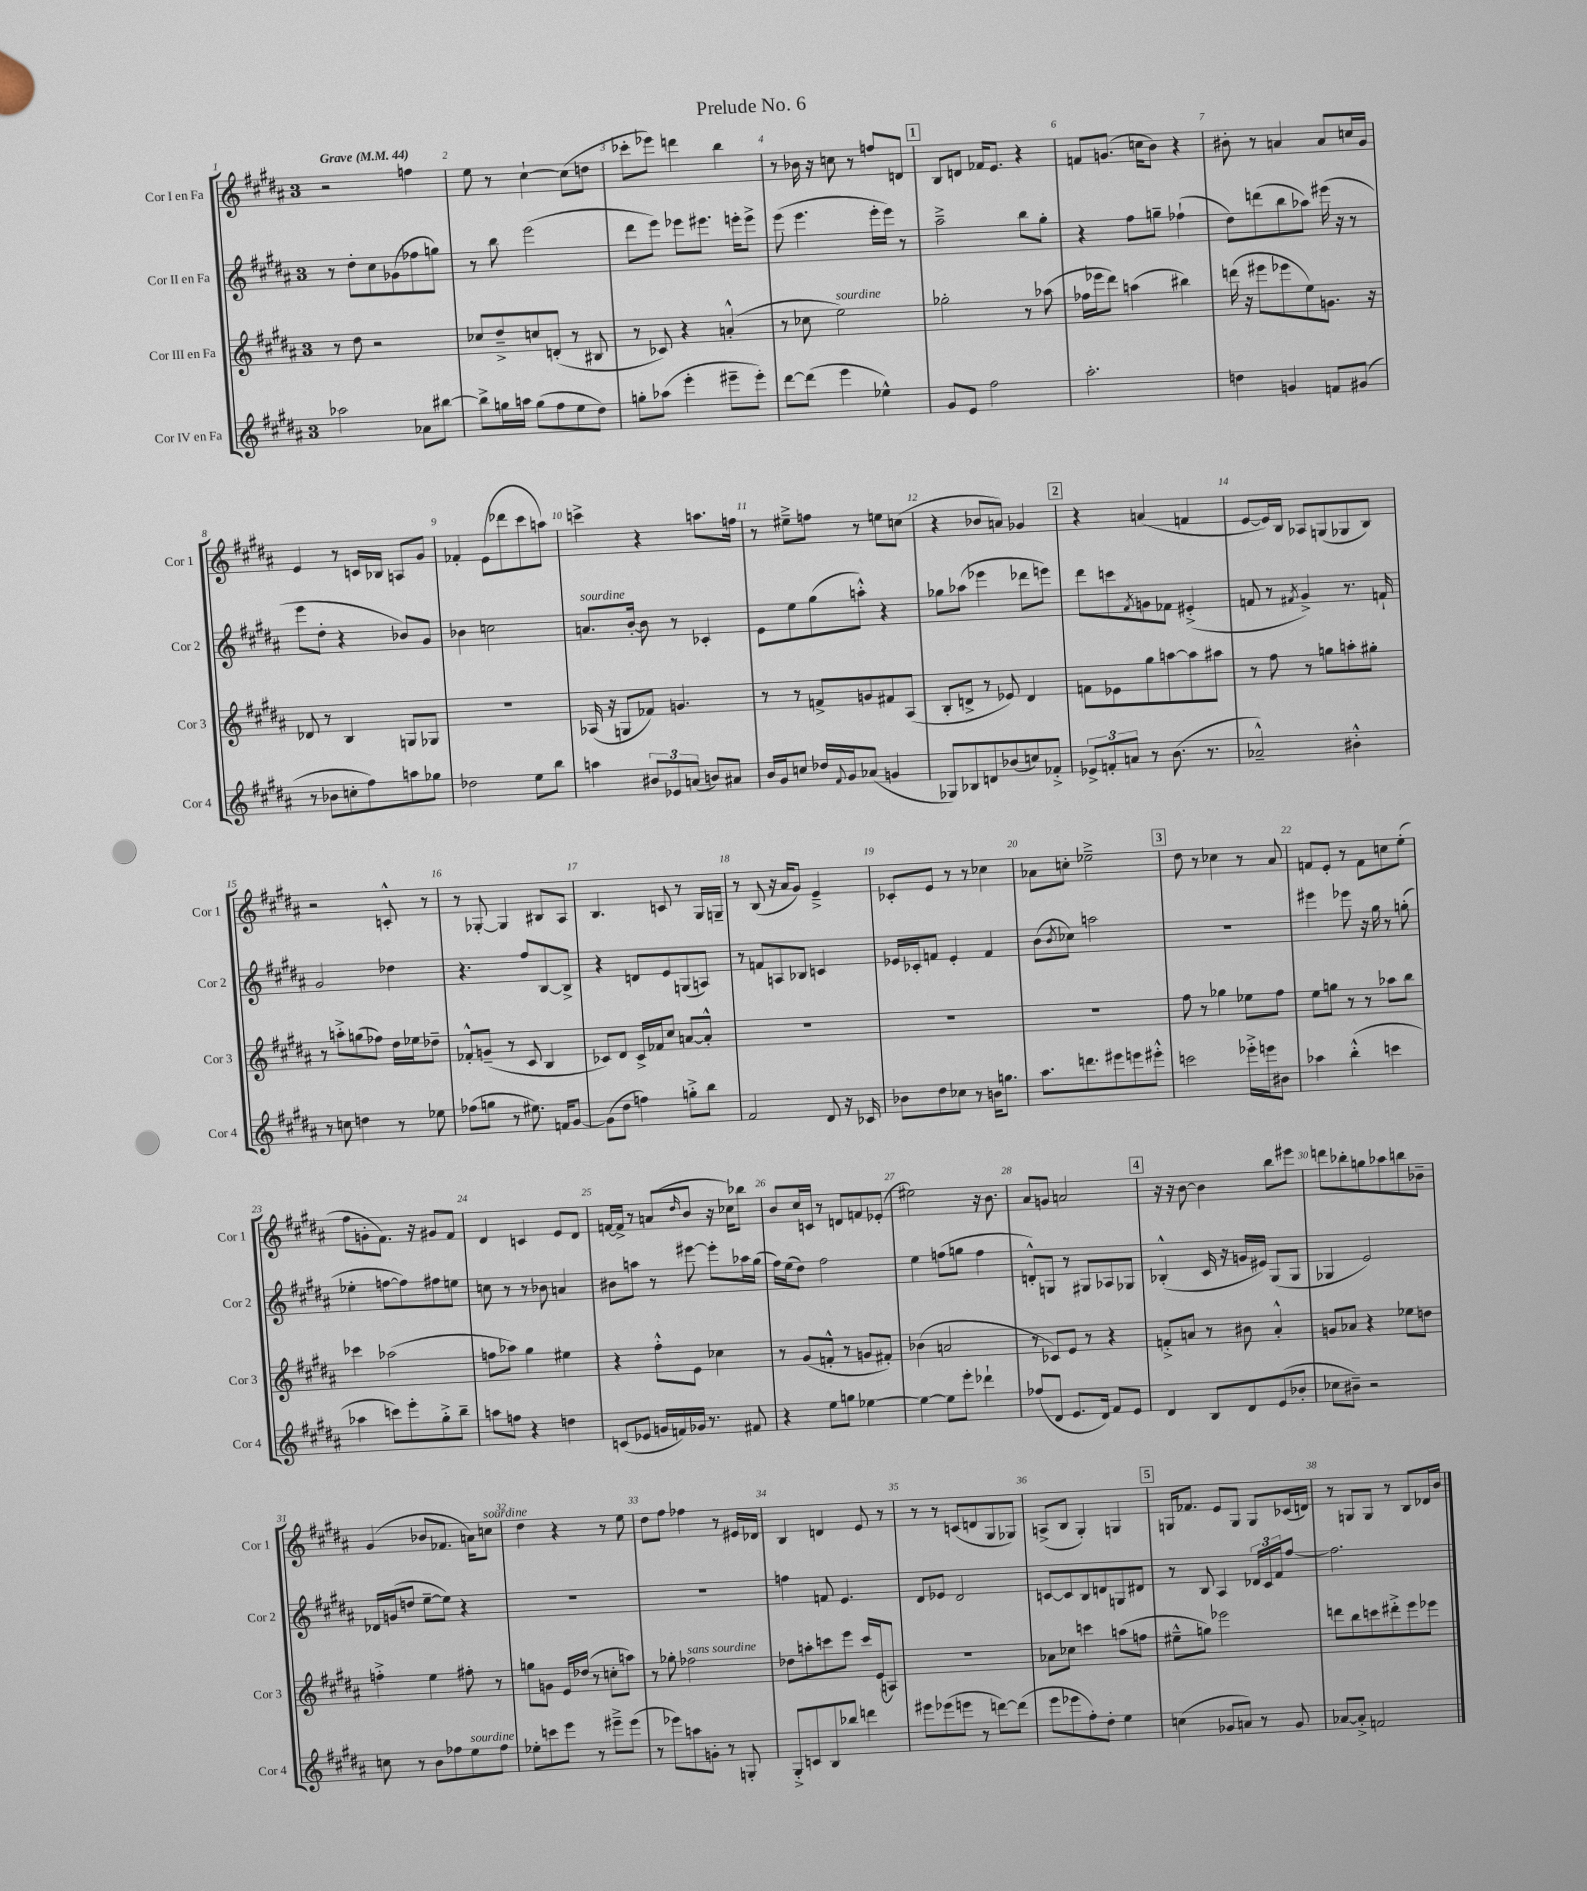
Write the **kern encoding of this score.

**kern	**kern	**kern	**kern
*part4	*part3	*part2	*part1
*staff4	*staff3	*staff2	*staff1
*I"Cor IV en Fa	*I"Cor III en Fa	*I"Cor II en Fa	*I"Cor I en Fa
*I'Cor 4	*I'Cor 3	*I'Cor 2	*I'Cor 1
*clefG2	*clefG2	*clefG2	*clefG2
*k[f#c#g#d#a#]	*k[f#c#g#d#a#]	*k[f#c#g#d#a#]	*k[f#c#g#d#a#]
*M3/4	*M3/4	*M3/4	*M3/4
*MM44	*MM44	*MM44	*MM44
=1	=1	=1	=1
!	!	!	!LO:TX:a:B:t=Grave
2aa-X\	8r	8r	2r
.	8dd#\	8dd#'\L	.
.	2r	8cc#\	.
.	.	(8g-X\	.
8a-X\L	.	8ff-X\	4ffn\
[8bb#X\J	.	8ggn\J)	.
=2	=2	=2	=2
8bb#^\L]	8cc-X/L	8r	8ee\
16ggn\L	8dd#~^/	8bb\	8r
16aan\JJ	.	.	.
(8gg\L	8ccn/	(2eee\	[4cc#`\
8ff#\	(8dn'/J	.	.
8ee\	8r	.	(8cc#\L]
8dd#\J)	8B#X/	.	8ddn\J
=3	=3	=3	=3
8ggn'\L	8r	8ddd#\L	8ccc-X'\L
(8aa-X\J	8c-X/)	8eee\J)	8eee-X\J)
4eee'\	4r	8eee-X\L	4dddn\
.	.	8.eee#X\J	.
8eee#X~\L	(4an'^^/	.	4bb\
.	.	16eeen'\KL	.
8eee#'\J)	.	8eee^\J	.
=4	=4	=4	=4
[8ddd#\L	8r	(8eee\	8r
(8ddd#\J]	8cc-X\	4.eee\	16b-X\
.	.	.	16r
!	!LO:TX:a:i:t=sourdine	!	!
4eee\	2ee\)	.	8ccn\
.	.	.	8r
4ee-X^^\)	.	16eee'\LL	8ffn/L
.	.	16eee\JJ)	.
.	.	8r	8dn/J
!!LO:REH:place=s1:t=1
=5	=5	=5	=5
8g#/L	2gg-X'\	2aa#~^\	8B/L
8e/J	.	.	8dn/J
2ff#\	.	.	16f-X/KL
.	.	.	8.e/J
.	8r	8bb\L	4r
.	(8aa-X\	8gg#'\J	.
=6	=6	=6	=6
2.aa#'\	16ff-X\LL	4r	8fn/L
.	16eee-X\J	.	.
.	8ddd#\J)	.	(8.gn/J
.	(4aan\	8ff#\L	.
.	.	.	16ccn\KL
.	.	8ggn~\J	8b\J)
.	4bb#X\)	(4ff-X`\	4r
=7	=7	=7	=7
4ddn\	(16dddn\	8dd#\L)	8b#X'\
.	16r	.	.
.	8eee#X\L	(8dddn\	8r
4gn/	8eee-X\	8bb\	4an/
.	8ee\)	8aa-X\J)	.
8fn/L	8.gn\J	(16eee#X\	8a/L
.	.	16r	.
(8g#X/J	.	8r	16ccn/L
.	16r	.	16g#/JJ
!!LO:LB:g=z
=8	=8	=8	=8
8r	8d-X/	8eee\L	4e/
8b-X\L	8r	8dd#'\J	.
8ccn'\	4B/	4r	8r
8ff#\)	.	.	16cn/LL
.	.	.	16B-X/JJ
8aan\	8Gn/L	8b-X/L)	8An/L
8gg-X\J	8G-X/J	8g#/J	8g#/J
=9	=9	=9	=9
2dd-X\	2.r	4b-X\	4f-X'/
.	.	2ccn\	(8e\L
.	.	.	8ddd-X\
8ee\L	.	.	8ccc#\
8bb\J	.	.	8aan\J)
=10	=10	=10	=10
!	!	!LO:TX:a:i:t=sourdine	!
4aan\	(16A-X/	8.an/L	4cccn^\
.	16r	.	.
.	8Gn/L	.	.
.	.	[16b'/Jk	.
12b#X/L	8f-X/J)	8b\]	4r
12e-X/	.	.	.
.	4.gn/	8r	.
(12an/J	.	.	.
8bn/L)	.	4c-X'/	8.aan\L
8a#X/J	.	.	.
.	.	.	16ffn\Jk
=11	=11	=11	=11
16b/LL	8r	8e\L	8r
16g#/J	.	.	.
8ccn/J	8r	8ee\	8ee#X~^\L
16dd-X/LL	8fn^/L	(8gg#\	8ffn\J
8qqf#/	.	.	.
16g#/J	.	.	.
(8a-X/J	8gn/	8aan'^^\J)	8r
4gn/	8f#X/	4r	8een\L
.	(8A#/J	.	(8ccn\J
=12	=12	=12	=12
8G-X/L)	8B'/L	8gg-X\L	4r
8B-X/	8dn^/J	(8aa-X\J	.
8dn/	8r	4eee-X\	8b-X/L
(8b-X/	8e-X/)	.	8an/J)
8ccn/)	4d/	8ddd-X\L	4g-X/
8f-X'^/J	.	8eeen\J)	.
!!LO:REH:place=s1:t=2
=13	=13	=13	=13
12e-X^/L	8fn\L	8ddd#\L	4r
12fn'/	.	.	.
.	8e-X\	8cccn\	.
12an/J	.	.	.
.	.	8qf#/	.
8r	8gg#\	8gn\	(4an/
(8.b\	[8aan\	8f-X\J	.
.	8aa\]	(4e#X'^/	4fn/
8.r	.	.	.
.	8aa#X\J	.	.
=14	=14	=14	=14
2a-X~^^/)	8r	8fn/	[8e/L
.	8ff#\	8r	16e/L])
.	.	.	16B/JJ
.	.	8qf#X/	.
.	8r	4g#^/)	8A-X/L
.	8ggn\L	.	(8Gn/
4b#X'^^\	8aan'\	8.r	8G-X/
.	8gg#X'\J	.	8B/J)
.	.	16fn`/	.
!!LO:LB:g=z
=15	=15	=15	=15
8r	8r	2g#/	2r
8ccn\	8aan'^\L	.	.
4ddn\	(8ggn\	.	.
.	8ff-X\J)	.	.
8r	16dd#\LL	4dd-X\	8cn'^^/
.	16ee-X\J	.	.
8ee-X\	8dd-X~\J	.	8r
=16	=16	=16	=16
(8ff-X\L	8f-X'^^/L	4.r	8r
8ggn\J	(8gn~/J	.	[8G-X'/
8r	8r	.	4G-/]
8.ee#X\)	8c#/	8ff#/L	.
.	4B/	[8B/	8B#X/L
16fn/KL	.	.	.
[8g#/J	.	8B^/J]	8A#/J
=17	=17	=17	=17
(8g#\L]	8c-X/L)	4r	4.B/
8dd#\J	8d#/J	.	.
4ffn\)	16c-^/LL	8dn/L	.
.	16f-X/J	.	.
.	8cc#/J	8e/	8cn/
8ggn'^\L	[8an/L	(8Gn/	8r
8bb\J	8a'^^/J]	8An/J)	16G#/LL
.	.	.	16Gn~/JJ
=18	=18	=18	=18
2f#/	2.r	8r	8r
.	.	8fn/L	(8B/
.	.	8An/	16r
.	.	.	16a#/KL
.	.	8B-X/J	8g#/J)
8d#/	.	4cn/	4e~^/
16r	.	.	.
16c-X/	.	.	.
=19	=19	=19	=19
8b-X\L	2.r	16e-X/LL	8c-X'/L
.	.	16c-X'/J	.
8dd#\	.	8fn/J	8e/J
8cc-X\J	.	4e-'/	8r
8r	.	.	8r
16bn\KL	.	4f/	4cc-X\
8.ggn\J	.	.	.
=20	=20	=20	=20
8.aa#\L	2.r	(8b\L	8a-X\L
.	.	8qb/	.
.	.	8cc-X\J)	8ccn'\J
8.dddn\	.	.	.
.	.	2aan\	2ee-X~^\
8eee#X\	.	.	.
8eeen\	.	.	.
8eee#X'^^\J	.	.	.
!!LO:REH:place=s1:t=3
=21	=21	=21	=21
2cccn\	8ff#\	2.r	8dd#\
.	8r	.	8r
.	4gg-X\	.	4cc-X\
16eee-X'^\LL	8ee-X\L	.	8r
16eeen\J	.	.	.
8b#X\J	8ff#\J	.	8a#/
=22	=22	=22	=22
4aa-X\	8ee\L	4eee#X\	8fn/L
.	8ggn\J	.	8e'/J
(4bb'^^\	8r	8eee-X\	8r
.	8r	16r	8f\L
.	.	16gg#\	.
4cccn\	8aa-X\L	8r	8ccn\
.	8bb\J	(8ggn'\	(8ee'\J
!!LO:LB:g=z
=23	=23	=23	=23
4aa-X\	4ccc-X\	4ee-X'\	8ff#\L
.	.	.	8gn'\
8cccn\L)	(2aa-X\	[8ffn\L	8.f#\J)
8eee'\	.	8ff\])	.
.	.	.	16r
8gg#'^\	.	8ff#X\	8g#X/L
8bb~\J	.	8een\J	8f#/J
=24	=24	=24	=24
8aan\L	8ffn\L	8ccn\	4d#/
8ffn\J	8aa-X\J)	8r	.
4r	4gg#\	8r	4cn/
.	.	8b-X\	.
4ddn\	4ee#X\	4an/	8e/L
.	.	.	8d#/J
=25	=25	=25	=25
(8cn/L	4r	8b#X\L	[16fn/LL
.	.	.	16f^/JJ]
8e-X/J	.	8aan\J	8r
16gn/LL	8ff#'^^\L	8r	(8an/L
16fn/)	.	.	.
.	.	.	16qqdd#/
16g-X/JJ	8e\J	[8eee#X\	8b/J
8.r	.	.	.
.	4cc-X\	8eee#'\L]	16r
.	.	.	16cc-X\KL)
8f#X/	.	16aa-X\L	8bb-X\J
.	.	(16gg#\JJ	.
=26	=26	=26	=26
4r	8r	16ff#\LL)	8b/L
.	.	(16ee\J	.
.	(8g#/L	8dd#\J)	16cc#/L
.	.	.	16cn/JJ
8ee\L	8fn'^^/J	2ff#\	8r
8ggn\J	8r	.	8dn/L
[4ee-X\	8gn/L	.	8fn/
.	8f#X'/J)	.	(8e-X'/J
=27	=27	=27	=27
4ee-\_	(4b-X\	4ee\	2ee#X\)
8ee-\L]	2an/	(8ffn\L	.
8eee'\J	.	8ggn\J	.
4ddd-X`\	.	4ff\	16r
.	.	.	8.b\
=28	=28	=28	=28
(8ff-X/L	8r	8dn'^^/L)	8a#/L
8d#/J	8c-X/L)	8Gn/J	8gn/J
8.e/L	8e/J	8r	2an/
.	8r	8G#X/L	.
16d#/Jk)	.	.	.
8f#/L	4r	8A-X/	.
8e/J	.	8G-X/J	.
!!LO:REH:place=s1:t=4
=29	=29	=29	=29
4d#/	8fn'^/L	(4B-X'^^/	16r
.	.	.	16r
.	8an/J	.	[8b\
8B/L	8r	16c#/	4b\]
.	.	16r	.
8d#/	8b#X\	16gn/LL	.
.	.	16e#X/JJ)	.
(8e/	4a'^^/	(8G#/L	8bb\L
8b-X'/J	.	8G#/J	8eee#X\J
=30	=30	=30	=30
8cc-X\L	8gn/L	4G-X/	8dddn\L
8b#X~\J)	8a-X/J	.	8bb-X'\
2r	4r	2e/)	8ggn\
.	.	.	8aa-X\
.	8ee-X\L	.	8bbn\
.	8ddn\J	.	8b-X~\J
!!LO:LB:g=z
=31	=31	=31	=31
8ccn\	4ffn'^\	16d-X/LL	(4g#/
.	.	(16gn/J	.
8r	.	8ddn/J	.
8b\L	4ee\	[8ee~\L	8b-X/L
8ff-X\	.	8ee\J])	8.f-X/J
!LO:TX:a:i:t=sourdine	!	!	!
8ee\	8ff#X'\	4r	.
.	.	.	16an\KL)
!	!	!	!LO:TX:a:i:t=sourdine
8ff-\J	8r	.	8ccn\J
=32	=32	=32	=32
8ee-X'\L	8ggn\L	2.r	4dd#\
8cccn\	8gn\J	.	.
8eee\J	16e/LL	.	4r
.	(16dd-X/JJ	.	.
8r	8r	.	.
8eee#X~^\L	8ccn'\L	.	8r
(8eee#\J	8aan\J)	.	8ee\
=33	=33	=33	=33
8r	8r	2.r	8dd#\L
8eee-X\L)	8gg-X'\	.	8ff#\J
!	!LO:TX:a:i:t=sans sourdine	!	!
8aan\	2ff-X\	.	4ff-X\
8gn'\J	.	.	.
8r	.	.	8r
8Gn'/	.	.	16e#X/LL
.	.	.	16d-X/JJ
=34	=34	=34	=34
8G#'^/L	8dd-X\L	4ffn\	4B/
8cn/	8aan'\	.	.
8B/	8cccn\	8fn/	4dn/
8bb-X/J	8eee\J	4.e/	.
4dddn\	16ccc/LL	.	8e/
.	(16e/J	.	.
.	8An/J)	.	8r
=35	=35	=35	=35
8eee#X\L	2.r	8d#/L	8r
(8eee-X\	.	8e-X/J	8r
8eeen\J	.	2d#/	(8cn/L
8r	.	.	8dn/
[8dddn\L)	.	.	8G#/
(8ddd\J]	.	.	8G-X/J)
=36	=36	=36	=36
8eee\L	8a-X\L	[8cn/L	(8An^/L
8eee-X\	8cc-X\J	8c/]	8B/J
8ff#'\)	4cccn\	8B/	4G#'/)
8dd#'\J	.	8dn/	.
4ee\	(8aan\L	8Gn/	4Gn/
.	8ffn\J	8d#X/J	.
!!LO:REH:place=s1:t=5
=37	=37	=37	=37
(4ccn\	8ee#X~^^\L	8r	16Gn/KL
.	.	.	8.f-X/J
.	8ggn\J)	8B/	.
8g-X/L	2eee-X\	4A#/	8e/L
8an/J)	.	.	8G/J
8r	.	24d-X/LL	8G/L
.	.	24c#/	.
.	.	24f#/J	.
8g-/	.	[8ff#/J	(16c-X/L
.	.	.	16dn/JJ)
=38	=38	=38	=38
[8a-X/L	8dddn\L	2.ff#\]	8r
8a-'^/J]	8bb\	.	8Gn/L
2fn/	8cccn\	.	8G/J
.	8ddd#X'^\	.	8r
.	8eee\	.	8B/L
.	8eee-X\J	.	16d-X/L
.	.	.	16b/JJ
==	==	==	==
*-	*-	*-	*-
